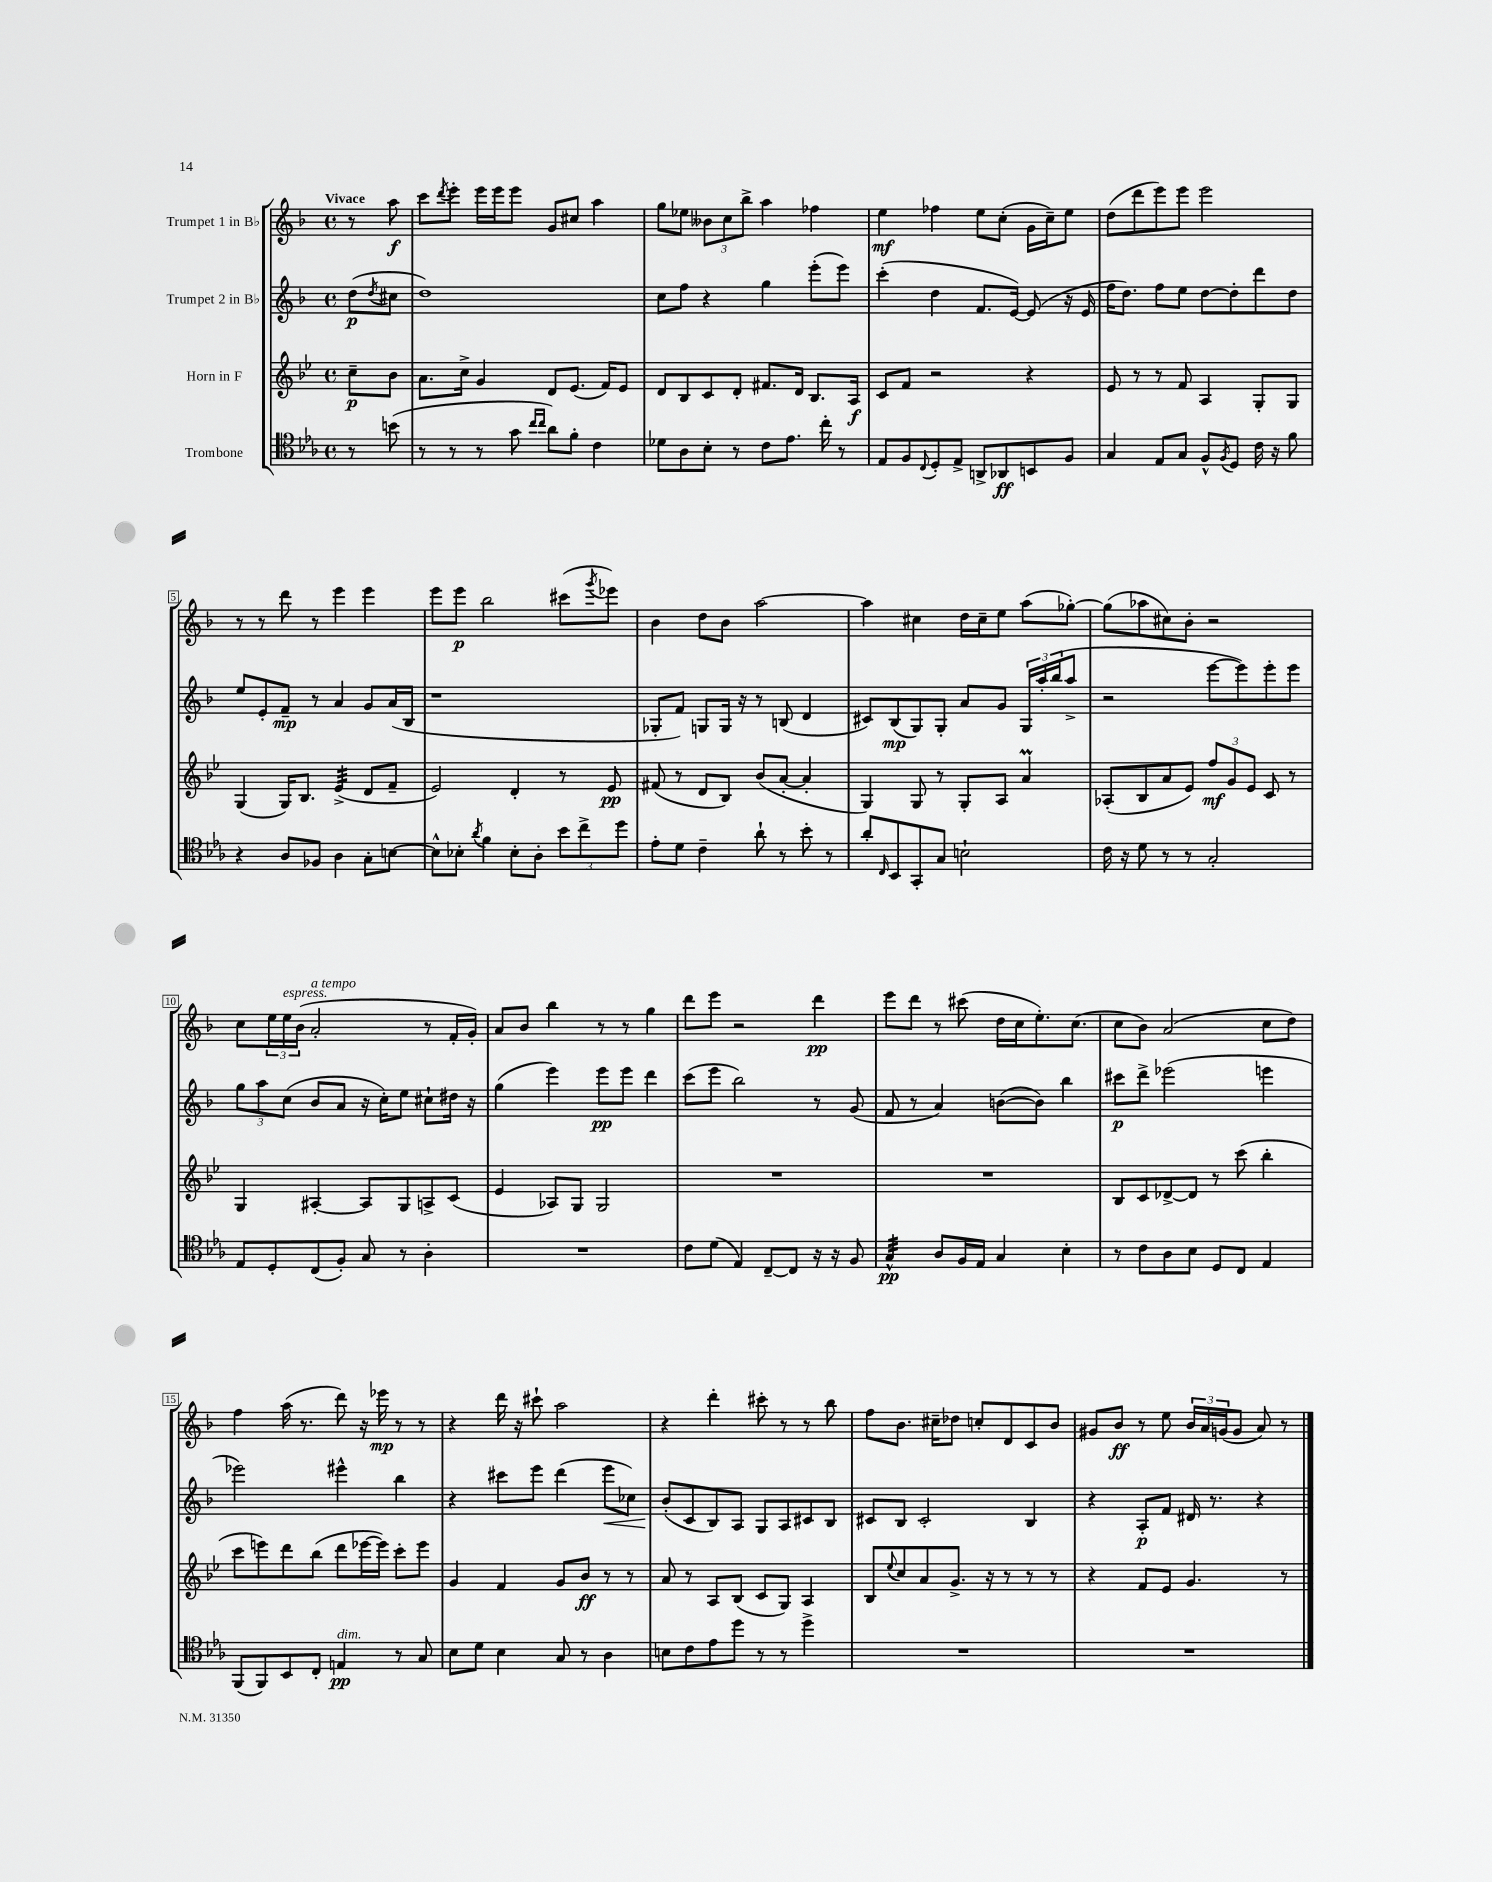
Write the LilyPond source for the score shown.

<<
\new StaffGroup <<
\new Staff = "s0" \with { instrumentName = "Trumpet 1 in Bb" } {
    \clef treble \key f \major \defaultTimeSignature \time 4/4 \partial 4 \tempo "Vivace"
    r8 a''8\f |
    c'''8 \acciaccatura { d'''8 } e'''8-. e'''16 e'''16 e'''8 g'8 cis''8 a''4 |
    g''8 ees''8 \tuplet 3/2 { beses'8 c''8 bes''8-> } a''4 fes''4 |
    e''4\mf fes''4 e''8 c''8-.( g'16 c''16--) e''8 |
    d''8( d'''8 e'''8) e'''8 e'''2 |
    r8 r8 d'''8 r8 e'''4 e'''4 |
    e'''8 e'''8\p bes''2 cis'''8( \acciaccatura { g'''8 } ees'''8) |
    bes'4 d''8 bes'8 a''2~ |
    a''4 cis''4 d''16 cis''16-- e''8 a''8( ges''8~-.) |
    ges''8( aes''8 cis''8) bes'8-. r2 |
    c''8 \tuplet 3/2 { e''16 e''16^\markup { \italic "espress." } bes'16( } a'2-.^\markup { \italic "a tempo" } r8 f'16-. g'16-.) |
    a'8 bes'8 bes''4 r8 r8 g''4 |
    d'''8 e'''8 r2 d'''4\pp |
    e'''8 d'''8 r8 cis'''8( d''16 c''16 e''8.-.) c''8.( |
    c''8 bes'8) a'2( c''8 d''8) |
    f''4 a''16( r8. d'''8) r16 ees'''16\mp r8 r8 |
    r4 d'''16 r16 cis'''8-! a''2 |
    r4 d'''4-. cis'''8-. r8 r8 bes''8 |
    f''8 bes'8. cis''16-- des''8 c''8-. d'8 c'8 bes'8 |
    gis'8 bes'8\ff r8 e''8 \tuplet 3/2 { bes'16 a'16 g'16( } g'8 a'8) r8 \bar "|." |
}
\new Staff = "s1" \with { instrumentName = "Trumpet 2 in Bb" } {
    \clef treble \key f \major \defaultTimeSignature \time 4/4 \partial 4
    d''8\p( \acciaccatura { d''8 } cis''8 |
    d''1) |
    c''8 f''8 r4 g''4 e'''8-.( e'''8) |
    c'''4-.( d''4 f'8. e'16~) e'8( r16 e'16 |
    f''16 d''8.) f''8 e''8 d''8~ d''8-. d'''8 d''8 |
    e''8 e'8-. f'8--\mp r8 a'4 g'8 a'16( bes16 |
    r1 |
    ges8-. f'8) g8 g16 r16 r8 b8( d'4 |
    cis'8) bes8\mp( g8) g8-. a'8 g'8 \tuplet 3/2 { g16 a''16-. bes''16( } a''8-> |
    r2 e'''8~ e'''8) e'''8-. e'''8 |
    \tuplet 3/2 { g''8 a''8 c''8( } bes'8 a'8 r16 c''16-.) e''8 cis''8-! dis''16 r16 |
    g''4( e'''4) e'''8\pp e'''8 d'''4 |
    c'''8( e'''8 bes''2) r8 g'8( |
    f'8 r8 a'4) b'8~( b'8) bes''4 |
    cis'''8\p d'''8-> ees'''2( e'''4 |
    ees'''2) eis'''4-^ bes''4 |
    r4 cis'''8 e'''8 d'''4( e'''8\< ces''8) |
    bes'8-.\!( c'8 bes8) a8 g8 a8 cis'8 bes8 |
    cis'8 bes8 cis'2-. bes4 |
    r4 a8-.\p f'8 dis'16 r8. r4 \bar "|." |
}
\new Staff = "s2" \with { instrumentName = "Horn in F" } {
    \clef treble \key bes \major \defaultTimeSignature \time 4/4 \partial 4
    c''8--\p bes'8 |
    a'8. c''16-> g'4 d'8 ees'8.( f'16) ees'8 |
    d'8 bes8 c'8 d'8-. fis'8. d'16 bes8. a16\f |
    c'8 f'8 r2 r4 |
    ees'8 r8 r8 f'8 a4 g8-. g8 |
    g4( g16) bes8. ees'4:32->( d'8 f'8-- |
    ees'2) d'4-. r8 ees'8\pp |
    fis'8( r8 d'8 bes8) bes'8( a'8~-. a'4-. |
    g4) g8 r8 g8-. a8 a'4\prall |
    aes8-.( bes8 a'8 ees'8) \tuplet 3/2 { f''8\mf g'8 ees'8 } c'8 r8 |
    g4 ais4~-. ais8 g8 a8-> c'8( |
    ees'4 aes8) g8 g2 |
    R1 |
    R1 |
    bes8 c'8 des'8~-> des'8 r8 c'''8( bes''4-. |
    c'''8 e'''8) d'''8 bes''8( d'''8 ees'''16~ ees'''16) c'''8-. ees'''8 |
    g'4 f'4 g'8 bes'8\ff r8 r8 |
    a'8 r8 a8 bes8( c'8 g8) a4 |
    bes8 \appoggiatura { ees''8 } c''8 a'8 g'8.-> r16 r8 r8 r8 |
    r4 f'8 ees'8 g'4. r8 \bar "|." |
}
\new Staff = "s3" \with { instrumentName = "Trombone" } {
    \clef tenor \key ees \major \defaultTimeSignature \time 4/4 \partial 4
    r8 b'8( |
    r8 r8 r8 g'8 \grace { c''16 c''16 } aes'8) f'8-. c'4 |
    des'8 aes8 bes8-. r8 c'8 ees'8. c''16-. r8 |
    ees8 f8 \appoggiatura { c8 } d8-. ees8-> a,8-> aes,8\ff b,8 f8 |
    g4 ees8 g8 f8-^ \acciaccatura { f8 } d8 c'16 r16 f'8 |
    r4 aes8 fes8 aes4 g8-. b8~ |
    b8-^ bes8-. \acciaccatura { aes'8 } f'4 bes8-. aes8-. \tuplet 3/2 { bes'8 c''8-> d''8 } |
    ees'8-. d'8 c'4-- aes'8-! r8 bes'8-. r8 |
    aes'8-. \grace { c16 } bes,8 g,8-. g8 b2-! |
    c'16 r16 d'8 r8 r8 g2-. |
    ees8 d8-. c8( f8-.) g8 r8 aes4-. |
    R1 |
    c'8 d'8( ees4) c8~-- c8 r16 r16 f8 |
    g4:32-^\pp aes8 f16 ees16 g4 bes4-. |
    r8 c'8 aes8 bes8 d8 c8 ees4 |
    f,8( f,8) bes,8 c8-. e4\pp^\markup { \italic "dim." } r8 g8 |
    bes8 d'8 bes4 g8 r8 aes4 |
    b8 c'8 ees'8 d''8 r8 r8 d''4-> |
    R1 |
    R1 \bar "|." |
}
>>
>>
\layout { \context { \Score \override BarNumber.stencil = #(make-stencil-boxer 0.1 0.3 ly:text-interface::print) } }
